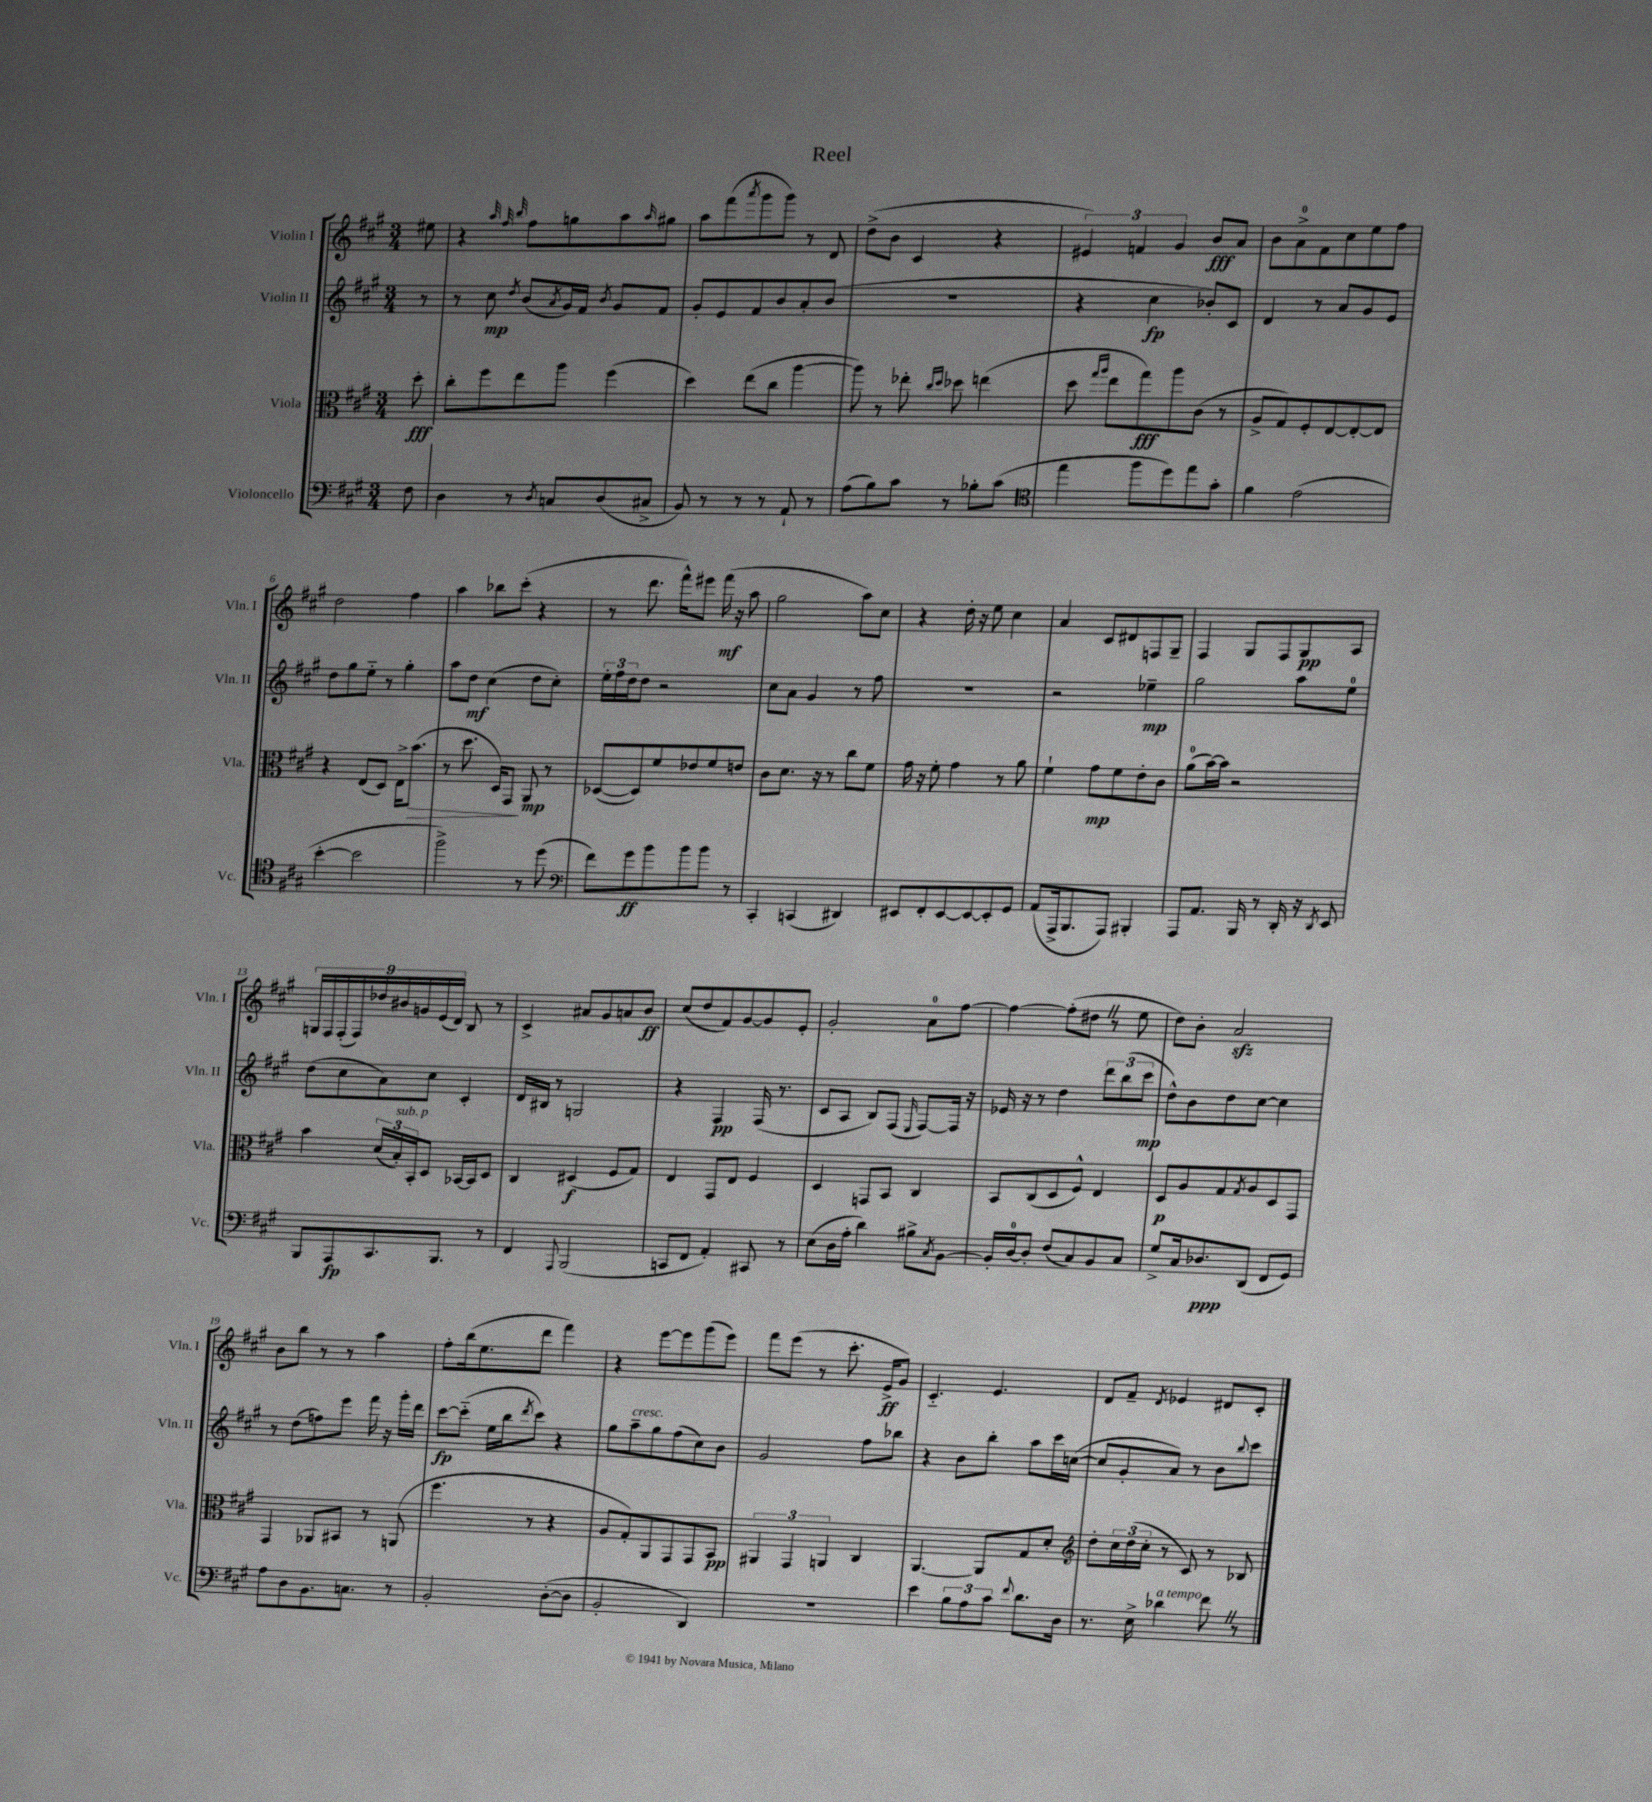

**kern	**dynam	**kern	**dynam	**kern	**dynam	**kern	**dynam
*part4	*part4	*part3	*part3	*part2	*part2	*part1	*part1
*staff4	*staff4	*staff3	*staff3	*staff2	*staff2	*staff1	*staff1
*I"Violoncello	*	*I"Viola	*	*I"Violin II	*	*I"Violin I	*
*I'Vc.	*	*I'Vla.	*	*I'Vln. II	*	*I'Vln. I	*
*clefF4	*	*clefC3	*	*clefG2	*	*clefG2	*
*k[f#c#g#]	*	*k[f#c#g#]	*	*k[f#c#g#]	*	*k[f#c#g#]	*
*M3/4	*	*M3/4	*	*M3/4	*	*M3/4	*
=	=	=	=	=	=	=	=
8F#\	.	8dd'\	fff	8r	.	8ee#X\	.
=1	=1	=1	=1	=1	=1	=1	=1
4D\	.	8cc#'\L	.	8r	.	4r	.
.	.	8ff#\	.	8cc#\	mp	.	.
.	.	.	.	.	.	32qqaa/	.
.	.	.	.	.	.	32qqff#/	.
.	.	.	.	8qdd/	.	32qqbb/	.
8r	.	8ee\	.	(8b/L	.	8ff#\L	.
8qD/	.	.	.	8qa/	.	.	.
8Cn/L	.	8aa\J	.	16g#/L)	.	8ggn\	.
.	.	.	.	16f#/JJ	.	.	.
.	.	.	.	8qb/	.	.	.
(8D/	.	(4ff#\	.	8g#/L	.	8aa\	.
.	.	.	.	.	.	16qqaa/	.
8C#X^/J	.	.	.	8f#/J	.	8gg#X\J	.
=2	=2	=2	=2	=2	=2	=2	=2
8BB/)	.	4dd\)	.	8g#'/L	.	8aa\L	.
8r	.	.	.	8e/	.	(8fff#\	.
.	.	.	.	.	.	8qaaa/	.
8r	.	(8ee\L	.	8f#/	.	8ggg#\	.
8r	.	8cc#\J	.	8b/	.	8ggg#\J)	.
8AA`/	.	[4aa\	.	8a'/	.	8r	.
8r	.	.	.	(8b/J	.	8d/	.
=3	=3	=3	=3	=3	=3	=3	=3
(8A\L	.	8aa\])	.	2.r	.	(8dd^\L	.
8B\)	.	8r	.	.	.	8b\J	.
8c#\J	.	8ee-X'\	.	.	.	4c#/	.
.	.	16qqcc#/LL	.	.	.	.	.
.	.	16qqdd/JJ	.	.	.	.	.
8r	.	8dd-X\	.	.	.	.	.
8B-X'\L	.	(4een\	.	.	.	4r	.
(8c#\J	.	.	.	.	.	.	.
=4	=4	=4	=4	=4	=4	=4	=4
*clefC4	*	*	*	*	*	*	*
4ee\	.	8dd\	.	4r	.	6e#X/)	.
.	.	16qqgg#/LL	.	.	.	.	.
.	.	16qqaa/JJ	.	.	.	.	.
.	.	8ee\L	.	.	.	.	.
.	.	.	.	.	.	6fn/	.
8ff#\L	.	8gg#\)	fff	4cc#\	fp	.	.
.	.	.	.	.	.	6g#/	.
8dd\)	.	8aa\	.	.	.	.	.
8ee\	.	(8c#\J	.	8b-X'/L)	.	8b/L	fff
8g#'\J	.	8r	.	8c#/J	.	8a/J	.
=5	=5	=5	=5	=5	=5	=5	=5
4f#\	.	8A^/L	.	4d/	.	8b\L	.
.	.	8G#/)	.	.	.	8a^\	.
(2e\	.	8F#'/	.	8r	.	8f#\	.
.	.	[8E/	.	8a/L	.	8cc#\	.
.	.	8E'/_	.	8g#/	.	8ee\	.
.	.	8E/J]	.	8e/J	.	8ff#\J	.
!!LO:LB:g=z
=6	=6	=6	=6	=6	=6	=6	=6
[4b'\	.	4r	.	8dd\L	.	2dd\	.
.	.	.	.	8gg#\	.	.	.
2b\]	.	(8E/L	.	8ee\J	.	.	.
.	.	8D/J)	.	8r	.	.	.
.	.	16E^\KL	.	4gg#'\	.	4ff#\	.
!	!	!	!LO:HP:b	!	!	!	!
.	.	(8.b\J	>	.	.	.	.
=7	=7	=7	=7	=7	=7	=7	=7
2ff#^\)	.	8r	.	8aa\L	.	4aa\	.
.	.	8.dd\	.	8dd\J	mf	.	.
.	.	.	.	(4cc#\	.	8bb-X\L	.
.	.	16D/KL)	.	.	.	.	.
.	.	8GG#/J	.	.	.	(8ccc#'\J	.
8r	.	8AA/	] mp	8dd\L	.	4r	.
(8dd\	.	8r	.	8cc#'\J)	.	.	.
=8	=8	=8	=8	=8	=8	=8	=8
*clefF4	*	*	*	*	*	*	*
8f#\L)	.	([8D-X/L	.	24ee'\LL	.	8r	.
.	.	.	.	24ff#\	.	.	.
.	.	.	.	24dd\J	.	.	.
8g#\	ff	8D-/])	.	8dd\J	.	8.ddd\	.
8b\	.	8f#/	.	2r	.	.	.
.	.	.	.	.	.	16fff#^^\KL)	.
8b\	.	8e-X/	.	.	.	8eee#X\J	.
8b\J	.	8f#/	.	.	.	(16fff#\	mf
.	.	.	.	.	.	16r	.
8r	.	8en/J	.	.	.	8aa\	.
=9	=9	=9	=9	=9	=9	=9	=9
4CC#'/	.	8c#\L	.	8cc#\L	.	2gg#\	.
.	.	8.d\J	.	8a\J	.	.	.
(4CCn/	.	.	.	4g#/	.	.	.
.	.	16r	.	.	.	.	.
.	.	8r	.	.	.	.	.
4DD#X/)	.	8cc#\L	.	8r	.	8aa\L)	.
.	.	8f#\J	.	8ff#\	.	8cc#\J	.
=10	=10	=10	=10	=10	=10	=10	=10
8EE#X/L	.	16g#\	.	2.r	.	4r	.
.	.	16r	.	.	.	.	.
8FF#'/	.	8f#'\	.	.	.	.	.
[8EE#/	.	4g#\	.	.	.	16dd'\	.
.	.	.	.	.	.	16r	.
8EE#/_	.	.	.	.	.	8ee\	.
8EE#'/]	.	8r	.	.	.	4cc#\	.
8GG#/J	.	8a\	.	.	.	.	.
=11	=11	=11	=11	=11	=11	=11	=11
(8AA/L	.	4f#`\	.	2r	.	4a/	.
16AAA^/k	.	.	.	.	.	.	.
8.BBB/	.	.	.	.	.	.	.
.	.	8g#\L	mp	.	.	8c#/L	.
8AAA/J)	.	8f#\	.	.	.	8d#X/	.
4BBB#X'/	.	8e'\	.	4ee-X~\	mp	8Fn/	.
.	.	8c#\J	.	.	.	8G#~/J	.
=12	=12	=12	=12	=12	=12	=12	=12
8AAA/L	.	(8a\L	.	2gg#\	.	4F#/	.
8.AA/J	.	[16b\L)	.	.	.	.	.
.	.	16b\JJ]	.	.	.	.	.
.	.	2r	.	.	.	8G#/L	.
16BBB/	.	.	.	.	.	.	.
8r	.	.	.	.	.	8F#/	.
16DD'/	.	.	.	8aa\L	.	8G#/	pp
16r	.	.	.	.	.	.	.
8qDD/	.	.	.	.	.	.	.
8EE/	.	.	.	8ee\J	.	8A/J	.
!!LO:LB:g=z
=13	=13	=13	=13	=13	=13	=13	=13
8BBB/L	.	4b\	.	(8dd\L	.	18Gn/LL	.
.	.	.	.	.	.	18F#/	.
.	.	.	.	.	.	(18F#'/	.
8AAA/	fp	.	.	8cc#\	.	.	.
.	.	.	.	.	.	18F#/)	.
.	.	.	.	.	.	18dd-X/	.
8.CC#/	.	(24d/LL	.	8a\)	.	.	.
.	.	.	.	.	.	18b#X/	.
!	!	!LO:TX:a:i:t=sub. p	!	!	!	!	!
.	.	24B'/)	.	.	.	.	.
.	.	24BB'/J	.	.	.	18gn/	.
.	.	8D/J	.	8cc#\J	.	.	.
.	.	.	.	.	.	(18e/	.
8.BBB/J	.	.	.	.	.	.	.
.	.	.	.	.	.	18d/JJ)	.
.	.	[16BB-X/LL	.	4c#'/	.	8B/	.
.	.	16BB-/J]	.	.	.	.	.
8r	.	8D/J	.	.	.	8r	.
=14	=14	=14	=14	=14	=14	=14	=14
4FF#/	.	4C#/	.	16d/LL	.	4c#^/	.
.	.	.	.	16B#X/JJ	.	.	.
.	.	.	.	8r	.	.	.
8qqAAA/	.	.	.	.	.	.	.
(2BBB/	.	(4D#X/	f	2Gn/	.	8a#X/L	.
.	.	.	.	.	.	8g#/	.
.	.	8F#/L	.	.	.	8an/	.
.	.	8G#/J)	.	.	.	8b/J	ff
=15	=15	=15	=15	=15	=15	=15	=15
8CCn/L	.	4E/	.	4r	.	(8cc#/L	.
8FF#/J	.	.	.	.	.	8dd/	.
4AA'/)	.	8GG#/L	.	4F#/	pp	8f#/)	.
.	.	8E/J	.	.	.	[8g#/	.
8CC#X/	.	4F#/	.	(16F#/	.	8g#/]	.
.	.	.	.	8.r	.	.	.
8r	.	.	.	.	.	8e'/J	.
=16	=16	=16	=16	=16	=16	=16	=16
(8E\L	.	4D/	.	8c#/L	.	2g#'/	.
16D\L	.	.	.	8A/J	.	.	.
16A'\JJ	.	.	.	.	.	.	.
4d\)	.	8GGn/L	.	8B/L)	.	.	.
.	.	8BB/J	.	(8F#/J	.	.	.
.	.	.	.	16qqE/	.	.	.
8B#X^\L	.	4C#/	.	[8F#/L)	.	8a\L	.
8qC#/	.	.	.	.	.	.	.
[8BB\J	.	.	.	16F#/Jk]	.	[8ff#\J	.
.	.	.	.	16r	.	.	.
=17	=17	=17	=17	=17	=17	=17	=17
16BB'/LL]	.	8BB/L	.	16e-X/	.	4ff#\_	.
[16D/J	.	.	.	16r	.	.	.
8D'/J]	.	(8C#/	.	8r	.	.	.
(8F#/L	.	8D/	.	4dd\	.	(8ff#'\L]	.
8C#/)	.	8F#^^/J)	.	.	.	8dd#XZ\J	.
8BB/	.	4E/	.	12ddd\L	.	8r	.
.	.	.	.	(12bb\	.	.	.
8C#/J	.	.	.	.	.	8ee\	.
.	.	.	.	12ccc#\J	mp	.	.
=18	=18	=18	=18	=18	=18	=18	=18
8G#^/L	.	8D/L	p	8dd^^\L)	.	8dd\L)	.
16C#/k	.	8A/	.	8b\	.	8b'\J	.
8.D-X/	ppp	.	.	.	.	.	.
.	.	8G#/	.	8dd\	.	2azz/	.
.	.	8qG#/	.	.	.	.	.
(8DD/J	.	8A/	.	[8cc#\J	.	.	.
8FF#/L	.	8D/	.	4cc#\]	.	.	.
8GG#/J)	.	8GG#/J	.	.	.	.	.
!!LO:LB:g=z
=19	=19	=19	=19	=19	=19	=19	=19
8A\L	.	4GG#/	.	8r	.	8b\L	.
8D\	.	.	.	(8dd\L	.	8bb\J	.
8.BB\	.	8AA-X/L	.	8ffn\)	.	8r	.
.	.	8BB#X/J	.	8eee\J	.	8r	.
8.Cn\J	.	.	.	.	.	.	.
.	.	8r	.	16fff#\	.	4aa\	.
.	.	.	.	16r	.	.	.
8r	.	(8AAn/	.	16ggg#'\LL	.	.	.
.	.	.	.	16ddd\JJ	.	.	.
=20	=20	=20	=20	=20	=20	=20	=20
2BB'/	.	4.ff#\	.	[8ccc#\L	fp	8ff#'\L	.
.	.	.	.	(8ccc#\J]	.	(16bb\k	.
.	.	.	.	.	.	8.ee\	.
.	.	.	.	16ee\LL	.	.	.
.	.	.	.	16bb\J	.	.	.
.	.	.	.	8qddd/	.	.	.
.	.	8r	.	8ccc#\J)	.	8ddd\J	.
([8D'\L	.	4r	.	4r	.	4fff#\)	.
8D\J]	.	.	.	.	.	.	.
=21	=21	=21	=21	=21	=21	=21	=21
2BB'/	.	8A/L	.	8gg#\L	.	4r	.
!	!	!	!	!LO:TX:a:i:t=cresc.	!	!	!
.	.	8G#'/)	.	8aa~\	.	.	.
.	.	8AA/	.	8gg#\	.	[8eee\L	.
.	.	8GG#/	.	(8ff#\	.	8eee\]	.
4DD/)	.	8GG#/	.	8cc#\)	.	(8ggg#\	.
.	.	8BB/J	pp	8b\J	.	8eee\J)	.
=22	=22	=22	=22	=22	=22	=22	=22
2.r	.	6AA#X/	.	2g#/	.	8fff#\L	.
.	.	.	.	.	.	(8eee\J	.
.	.	6GG#/	.	.	.	.	.
.	.	.	.	.	.	8r	.
.	.	6AAn/	.	.	.	.	.
.	.	.	.	.	.	8.ccc#'\	.
.	.	4C#/	.	8ff#\L	.	.	.
.	.	.	.	.	.	16e^/KL	ff
.	.	.	.	8bb-X\J	.	8g#/J)	.
=23	=23	=23	=23	=23	=23	=23	=23
4e\	.	[4.AA/	.	4r	.	4.c#/	.
12B\L	.	.	.	8b\L	.	.	.
12A\	.	.	.	.	.	.	.
.	.	8AA/L]	.	8bb'\J	.	4.e/	.
12c#\J	.	.	.	.	.	.	.
8qqf#/	.	.	.	.	.	.	.
8.d\L	.	8G#/	.	8aa\L	.	.	.
.	.	8d'/J	.	16ccc#\L	.	.	.
16D\Jk	.	.	.	([16ccn\JJ	.	.	.
=24	=24	=24	=24	=24	=24	=24	=24
*	*	*clefG2	*	*	*	*	*
8.r	.	8dd'\L	.	8cc/L]	.	8d/L	.
.	.	24cc#\L	.	8g#'/	.	8f#~/J	.
.	.	(24dd\	.	.	.	.	.
16E^\	.	.	.	.	.	.	.
.	.	24cc#'\JJ	.	.	.	.	.
.	.	.	.	.	.	8qd/	.
!LO:TX:a:i:t=a tempo	!	!	!	!	!	!	!
4d-X\	.	8r	.	8a/J)	.	4e-X/	.
.	.	8c#/)	.	8r	.	.	.
8f#Z\	.	8r	.	8b\L	.	8d#X/L	.
.	.	.	.	8qqbb/	.	.	.
8r	.	8B-X/	.	8ccc#\J	.	8c#'/J	.
==	==	==	==	==	==	==	==
*-	*-	*-	*-	*-	*-	*-	*-
